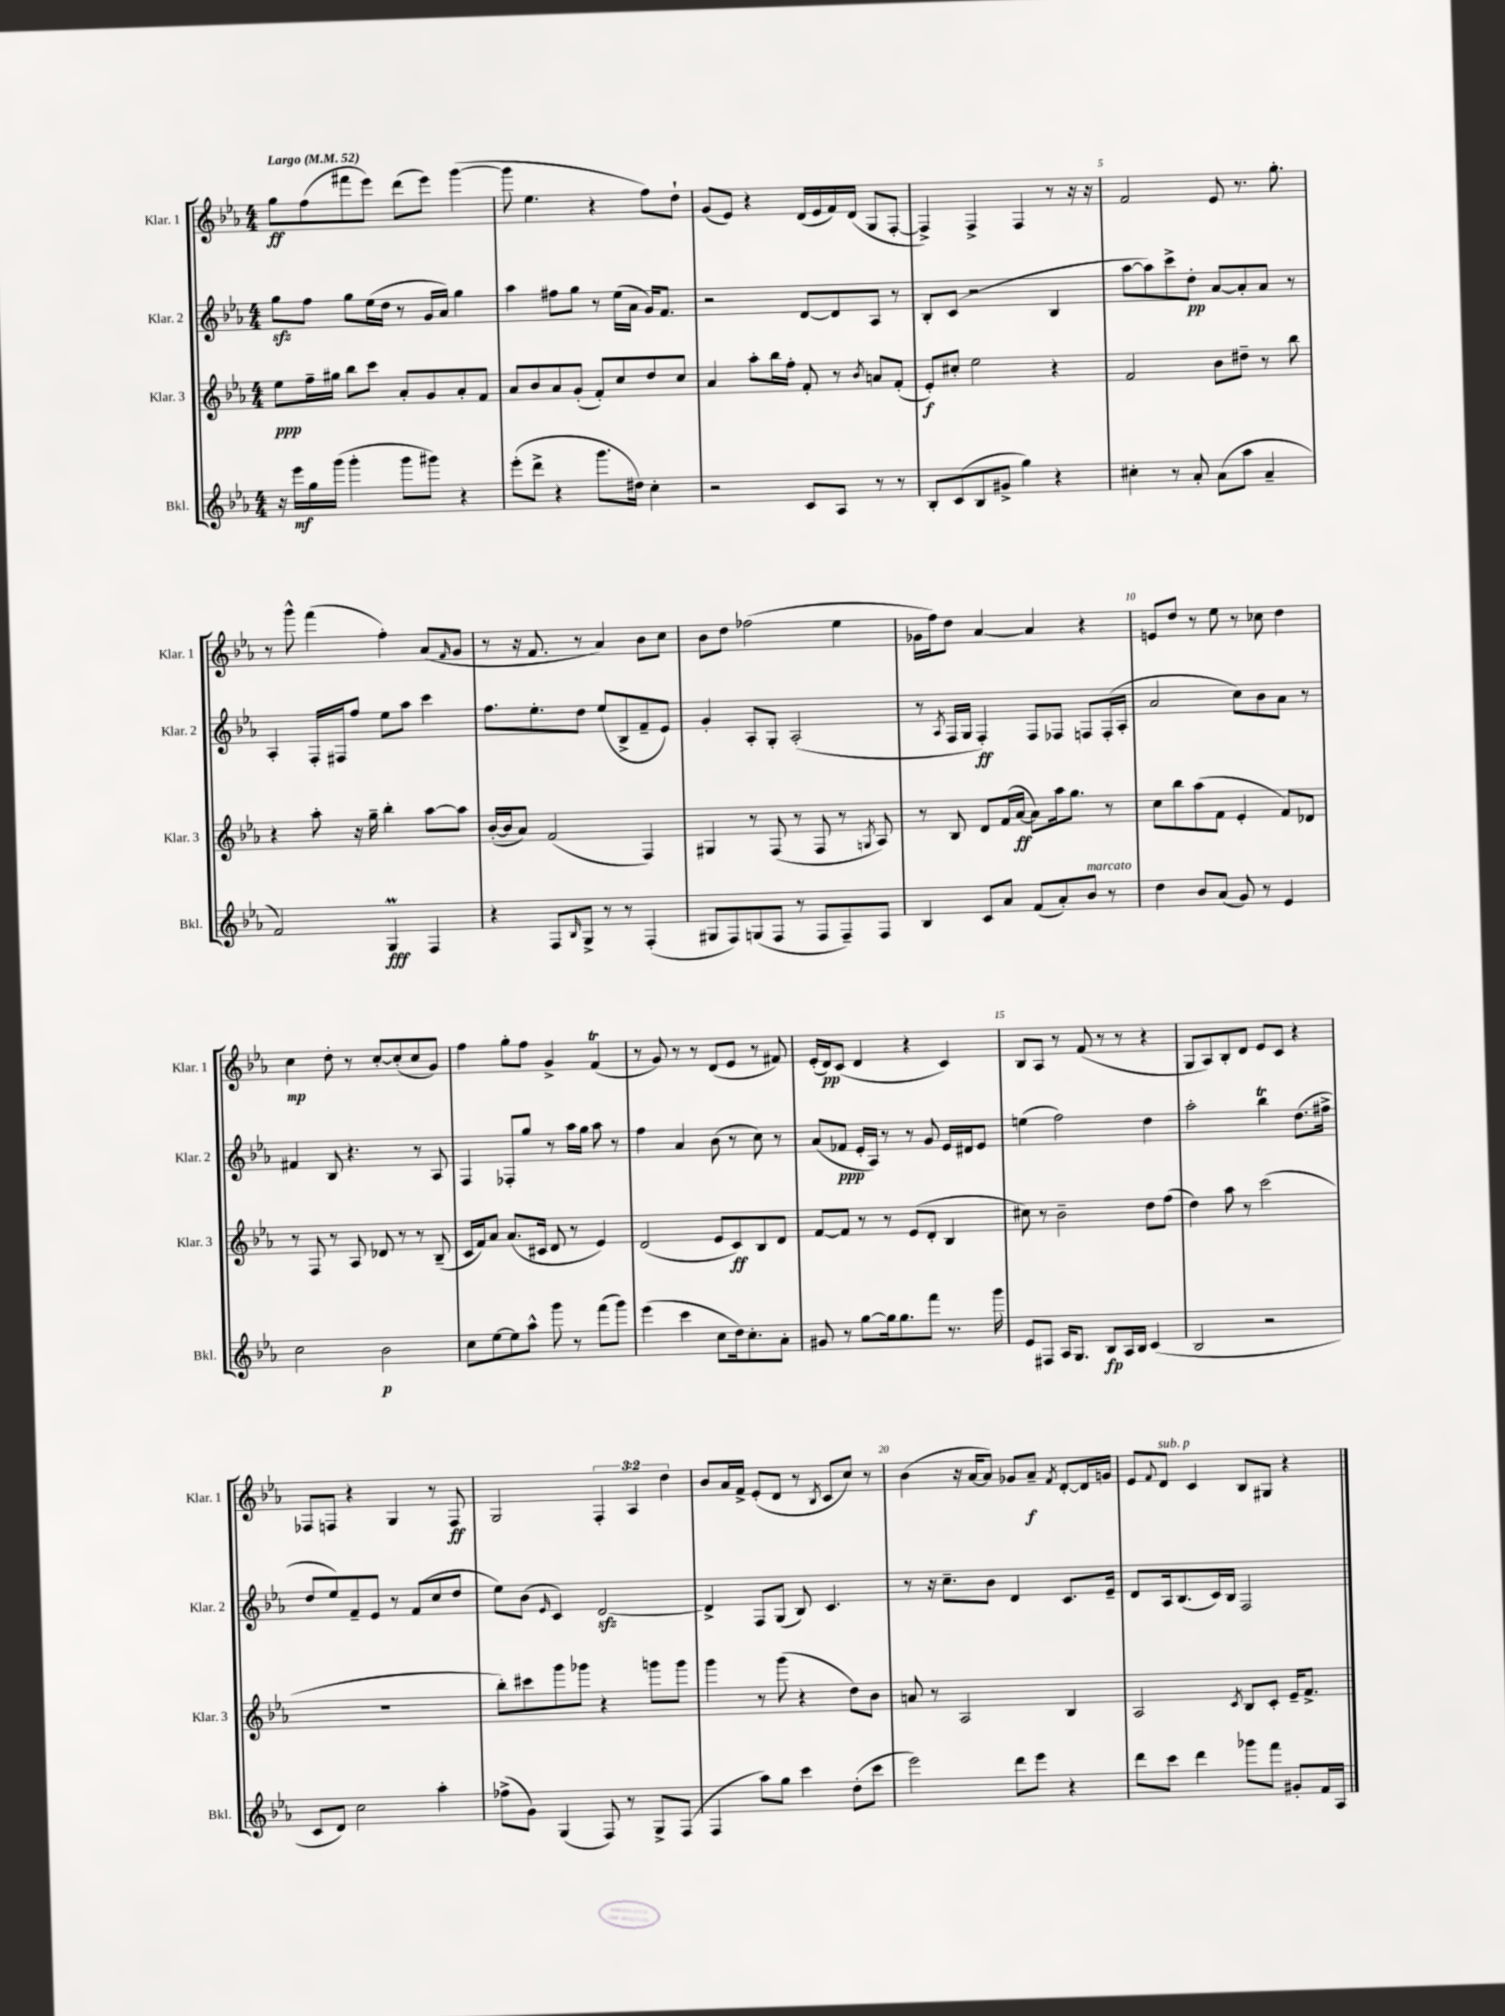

**kern	**dynam	**kern	**dynam	**kern	**dynam	**kern	**dynam
*part4	*part4	*part3	*part3	*part2	*part2	*part1	*part1
*staff4	*staff4	*staff3	*staff3	*staff2	*staff2	*staff1	*staff1
*I"Bkl.	*	*I"Klar. 3	*	*I"Klar. 2	*	*I"Klar. 1	*
*I'Bkl.	*	*I'Klar. 3	*	*I'Klar. 2	*	*I'Klar. 1	*
*clefG2	*	*clefG2	*	*clefG2	*	*clefG2	*
*k[b-e-a-]	*	*k[b-e-a-]	*	*k[b-e-a-]	*	*k[b-e-a-]	*
*M4/4	*	*M4/4	*	*M4/4	*	*M4/4	*
*MM52	*	*MM52	*	*MM52	*	*MM52	*
=1	=1	=1	=1	=1	=1	=1	=1
!	!	!	!	!	!	!LO:TX:a:B:t=Largo	!
16r	.	8ee-\L	ppp	8ggzz\L	.	8gg\L	ff
16eee-\LL	mf	.	.	.	.	.	.
16gg\	.	16ff~\L	.	8ff\J	.	(8ff\	.
(16ggg\JJ	.	16gg#X\JJ	.	.	.	.	.
4ggg'\	.	8bb-\L	.	8gg\L	.	8fff#X\	.
.	.	8ccc\J	.	(16ee-\L	.	8eee-\J)	.
.	.	.	.	16dd\JJ	.	.	.
8ggg\L	.	8a-'/L	.	8r	.	(8ddd\L	.
8ggg#X\J)	.	8g/	.	16g/LL	.	8eee-\J)	.
.	.	.	.	16a-/JJ)	.	.	.
4r	.	8a-'/	.	4gg\	.	([4ggg\	.
.	.	8f/J	.	.	.	.	.
=2	=2	=2	=2	=2	=2	=2	=2
(8eee-'\L	.	8a-/L	.	4aa-\	.	8ggg\]	.
8ddd^\J	.	8b-/	.	.	.	4.ee-\	.
4r	.	8a-/	.	8ff#X\L	.	.	.
.	.	(8g'/J	.	8gg\J	.	.	.
8.ggg\L	.	8f'/L)	.	8r	.	4r	.
.	.	8cc/	.	(16ee-\LL	.	.	.
16dd#X\Jk)	.	.	.	16a-\JJ	.	.	.
4cc'\	.	8dd/	.	16g/KL)	.	8ff\L)	.
.	.	.	.	8.f/J	.	.	.
.	.	8cc/J	.	.	.	8dd`\J	.
=3	=3	=3	=3	=3	=3	=3	=3
2r	.	4a-/	.	2r	.	(8g/L	.
.	.	.	.	.	.	8e-/J)	.
.	.	8aa-'\L	.	.	.	4r	.
.	.	16bb-\L	.	.	.	.	.
.	.	16ff'\JJ	.	.	.	.	.
8c/L	.	8f'/	.	[8d/L	.	(16d/LL	.
.	.	.	.	.	.	16e-/	.
8A-/J	.	8r	.	8d/]	.	16f/)	.
.	.	.	.	.	.	(16d/JJ	.
.	.	8qb-/	.	.	.	.	.
8r	.	8an/L	.	8A-/J	.	8G/L	.
8r	.	(8f'/J	.	8r	.	[8F'/J	.
=4	=4	=4	=4	=4	=4	=4	=4
8B-'/L	.	8e-'/L)	f	8B-'/L	.	4F^/])	.
(8c/	.	8cc#X'/J	.	(8c/J	.	.	.
8B-/	.	2ee-\	.	2r	.	4F^/	.
8g#X^/J	.	.	.	.	.	.	.
4gg\)	.	.	.	.	.	4F/	.
4r	.	4r	.	4B-/	.	8r	.
.	.	.	.	.	.	16r	.
.	.	.	.	.	.	16r	.
=5	=5	=5	=5	=5	=5	=5	=5
4cc#X'\	.	2f/	.	[8aa-\L	.	2f/	.
.	.	.	.	8aa-\])	.	.	.
8r	.	.	.	8ccc^\	.	.	.
8a-'/	.	.	.	8dd'\J	pp	.	.
(8a-\L	.	8b-\L	.	[8a-/L	.	8e-/	.
8aa-\J	.	8dd#X~\J	.	8a-'/]	.	8.r	.
4a-~/	.	8r	.	8a-/J	.	.	.
.	.	.	.	.	.	8.gg'\	.
.	.	8bb-\	.	8r	.	.	.
!!LO:LB:g=z
=6	=6	=6	=6	=6	=6	=6	=6
2f/)	.	4r	.	4A-'/	.	8r	.
.	.	.	.	.	.	8ggg^^\	.
.	.	8aa-'\	.	16F'/LL	.	(4fff\	.
.	.	.	.	16F#X/J	.	.	.
.	.	16r	.	8ff/J	.	.	.
.	.	16gg~\	.	.	.	.	.
4Gm/	fff	4bb-'\	.	8ee-\L	.	4ff'\)	.
.	.	.	.	8aa-\J	.	.	.
4F/	.	[8aa-\L	.	4ccc\	.	(8a-/L	.
.	.	.	.	.	.	16qqf/	.
.	.	8aa-\J]	.	.	.	8g/J	.
=7	=7	=7	=7	=7	=7	=7	=7
4r	.	([16b-'/LL	.	8.ff\L	.	8r	.
.	.	16b-/J]	.	.	.	.	.
.	.	8a-/J)	.	.	.	16r	.
.	.	.	.	8.ee-'\	.	8.f/	.
8F/L	.	(2f/	.	.	.	.	.
16qqB-/	.	.	.	.	.	.	.
8G^/J	.	.	.	8dd\J	.	8r	.
8r	.	.	.	(8ee-/L	.	4a-/)	.
8r	.	.	.	8B-^/	.	.	.
(4F'/	.	4F/)	.	8f~/	.	8b-\L	.
.	.	.	.	8e-/J)	.	8cc\J	.
=8	=8	=8	=8	=8	=8	=8	=8
8G#X/L	.	4G#X/	.	4g'/	.	8b-\L	.
8F/)	.	.	.	.	.	8dd\J	.
(8Gn/	.	8r	.	8A-'/L	.	(2ff-X\	.
8F/J	.	(8F/	.	8G'/J	.	.	.
8r	.	8r	.	(2A-'/	.	.	.
8F/L	.	8F/	.	.	.	.	.
8F~/)	.	8r	.	.	.	4ee-\	.
.	.	8qGn/	.	.	.	.	.
8F/J	.	8A-/)	.	.	.	.	.
=9	=9	=9	=9	=9	=9	=9	=9
4B-/	.	8r	.	8r	.	16g-X\LL	.
.	.	.	.	.	.	16ff\J)	.
.	.	.	.	8qA-/	.	.	.
.	.	8B-/	.	16F/LL	.	8dd\J	.
.	.	.	.	16G/JJ	.	.	.
8c/L	.	8d/L	.	4F'/)	ff	[4a-/	.
8a-/J	.	(16f/L	.	.	.	.	.
.	.	[16a-/JJ	ff	.	.	.	.
(8f/L	.	8a-\L])	.	8F/L	.	4a-/]	.
8a-'/)	.	16aa-\k	.	8F-X/J	.	.	.
.	.	8.gg\J	.	.	.	.	.
!LO:TX:a:i:t=marcato	!	!	!	!	!	!	!
8b-/J	.	.	.	8Fn/L	.	4r	.
8r	.	8r	.	(16F'/L	.	.	.
.	.	.	.	16A-'/JJ	.	.	.
=10	=10	=10	=10	=10	=10	=10	=10
4dd\	.	8cc\L	.	2a-/	.	8en/L	.
.	.	8bb-\	.	.	.	8dd/J	.
8b-/L	.	(8aa-\	.	.	.	8r	.
(8a-/J	.	8f\J	.	.	.	8ee-\	.
8g/)	.	4e-'/	.	8cc\L)	.	8r	.
8r	.	.	.	8b-\	.	8cc-X\	.
4e-/	.	8f/L)	.	8a-\J	.	4dd\	.
.	.	8d-X/J	.	8r	.	.	.
!!LO:LB:g=z
=11	=11	=11	=11	=11	=11	=11	=11
2cc\	.	8r	.	4f#X/	.	4cc\	mp
.	.	8F/	.	.	.	.	.
.	.	8r	.	8B-/	.	8dd'\	.
.	.	8A-/	.	4.r	.	8r	.
2b-\	p	8d-X/	.	.	.	[8cc'/L	.
.	.	8r	.	.	.	(8cc'/]	.
.	.	8r	.	8r	.	8cc/	.
.	.	(8B-~/	.	8A-/	.	8g/J)	.
=12	=12	=12	=12	=12	=12	=12	=12
8cc\L	.	16c/LL	.	4F/	.	4ff\	.
.	.	16f/J)	.	.	.	.	.
[8ee-\	.	8a-/J	.	.	.	.	.
8ee-\]	.	(8.a-/L	.	8F-X'/L	.	8gg'\L	.
8aa-^^\J	.	.	.	8gg/J	.	8ff\J	.
.	.	16c#X/Jk	.	.	.	.	.
8ggg\	.	8d/	.	8r	.	4g^/	.
8r	.	8r	.	16aa-\LL	.	.	.
.	.	.	.	16gg\JJ	.	.	.
(8fff\L	.	4e-/)	.	8aa-\	.	(4fT/	.
8ggg\J)	.	.	.	8r	.	.	.
=13	=13	=13	=13	=13	=13	=13	=13
(4eee-\	.	(2d/	.	4ff\	.	8r	.
.	.	.	.	.	.	8g/)	.
4ccc\	.	.	.	4a-/	.	8r	.
.	.	.	.	.	.	8r	.
8cc\L	.	8e-/L	.	(8b-\	.	(8d/L	.
16dd\k)	.	8c/)	ff	8r	.	8e-/J	.
8.cc'\	.	.	.	.	.	.	.
.	.	8B-/	.	8cc\)	.	8r	.
8a-'\J	.	8d/J	.	8r	.	8f#X/)	.
=14	=14	=14	=14	=14	=14	=14	=14
8g#X/	.	[8f/L	.	(8a-/L	.	(16e-'/LL	.
.	.	.	.	.	.	16d/J)	pp
8r	.	8f/J]	.	8f-X/J	ppp	(8c/J	.
[8gg\L	.	8r	.	16e-'/LL	.	4d/	.
.	.	.	.	16A-/JJ)	.	.	.
16gg\k]	.	8r	.	8r	.	.	.
8.gg\	.	.	.	.	.	.	.
.	.	(8e-/L	.	8r	.	4r	.
8fff\J	.	8d'/J	.	8g/	.	.	.
8.r	.	4B-/	.	16e-/LL	.	4c/)	.
.	.	.	.	16d#X/J	.	.	.
.	.	.	.	8e-/J	.	.	.
16ggg\	.	.	.	.	.	.	.
=15	=15	=15	=15	=15	=15	=15	=15
8e-/L	.	8cc#X\)	.	(4een\	.	8B-/L	.
8F#X/J	.	8r	.	.	.	8A-/J	.
16A-/KL	.	2b-~\	.	2ff\)	.	8r	.
8.G/J	.	.	.	.	.	.	.
.	.	.	.	.	.	(8f/	.
8B-/L	fp	.	.	.	.	8r	.
16A-/L	.	.	.	.	.	8r	.
16B-/JJ	.	.	.	.	.	.	.
(4c/	.	8dd\L	.	4dd\	.	4r	.
.	.	(8ff\J	.	.	.	.	.
=16	=16	=16	=16	=16	=16	=16	=16
2B-/	.	4dd\)	.	2aa-'\	.	8G/L	.
.	.	.	.	.	.	8A-/)	.
.	.	8aa-\	.	.	.	8B-'/	.
.	.	8r	.	.	.	8d/J	.
2r	.	(2ccc\	.	4bb-T\	.	8e-/L	.
.	.	.	.	.	.	8c/J	.
.	.	.	.	(8.dd\L	.	4r	.
.	.	.	.	16ff#X^\Jk	.	.	.
!!LO:LB:g=z
=17	=17	=17	=17	=17	=17	=17	=17
8c/L	.	1r	.	8dd/L	.	8F-X/L	.
8d/J)	.	.	.	8ee-/)	.	8Fn/J	.
2cc\	.	.	.	8f~/	.	4r	.
.	.	.	.	8e-/J	.	.	.
.	.	.	.	8r	.	4G/	.
.	.	.	.	(8f/L	.	.	.
4aa-'\	.	.	.	8cc/	.	8r	.
.	.	.	.	8dd/J	.	8F/	ff
=18	=18	=18	=18	=18	=18	=18	=18
(8ff-X^\L	.	8bb-'\L)	.	8ee-\L)	.	2G/	.
8g\J)	.	8ccc#X\	.	(8b-\J	.	.	.
.	.	.	.	16qqe-/	.	.	.
(4G/	.	8ggg\	.	4c/)	.	.	.
.	.	8ggg-X\J	.	.	.	.	.
8F/)	.	4r	.	[2dzz/	.	6F'/	.
8r	.	.	.	.	.	.	.
.	.	.	.	.	.	6A-/	.
8G^/L	.	8gggn\L	.	.	.	.	.
.	.	.	.	.	.	6dd\	.
(8F/J	.	8ggg\J	.	.	.	.	.
=19	=19	=19	=19	=19	=19	=19	=19
4F/	.	4ggg\	.	4d^/]	.	8b-/L	.
.	.	.	.	.	.	16a-/L	.
.	.	.	.	.	.	16f^/JJ	.
8aa-\L)	.	8r	.	8F/L	.	(8e-'/L	.
8gg\J	.	(8ggg\	.	(8G/J	.	8d/J	.
4ccc\	.	4r	.	8B-/)	.	8r	.
.	.	.	.	.	.	8qB-/	.
.	.	.	.	4.c/	.	8c/L	.
(8dd'\L	.	8dd\L)	.	.	.	8cc/J)	.
8ccc\J	.	8b-\J	.	.	.	8r	.
=20	=20	=20	=20	=20	=20	=20	=20
2eee-\)	.	8an/	.	8r	.	(4b-\	.
.	.	8r	.	16r	.	.	.
.	.	.	.	8.cc~\L	.	.	.
.	.	2A-/	.	.	.	16r	.
.	.	.	.	.	.	[16a-/KL	.
.	.	.	.	8b-\J	.	8a-/J])	.
8ddd\L	.	.	.	4d/	.	8g-X/L	.
8eee-\J	.	.	.	.	.	8a-~/J	f
.	.	.	.	.	.	8qf/	.
4r	.	4B-/	.	8.c/L	.	[8d'/L	.
.	.	.	.	.	.	16d/L]	.
.	.	.	.	16e-~/Jk	.	16gn/JJ	.
=21	=21	=21	=21	=21	=21	=21	=21
8ddd\L	.	2A-/	.	8d/L	.	8e-/L	.
.	.	.	.	.	.	8qqf/	.
!	!	!	!	!	!	!LO:TX:a:i:t=sub. p	!
8ccc\J	.	.	.	16A-/k	.	8d/J	.
.	.	.	.	(8.B-/	.	.	.
4ddd\	.	.	.	.	.	4c/	.
.	.	.	.	16c/L)	.	.	.
.	.	.	.	16B-/JJ	.	.	.
.	.	8qc/	.	.	.	.	.
8ggg-X\L	.	8B-/L	.	2F/	.	8B-/L	.
8fff\J	.	8c'/J	.	.	.	8G#X/J	.
8g#X'/L	.	16e-~/KL	.	.	.	4r	.
.	.	8.f^/J	.	.	.	.	.
16f/L	.	.	.	.	.	.	.
16A-/JJ	.	.	.	.	.	.	.
==	==	==	==	==	==	==	==
*-	*-	*-	*-	*-	*-	*-	*-
